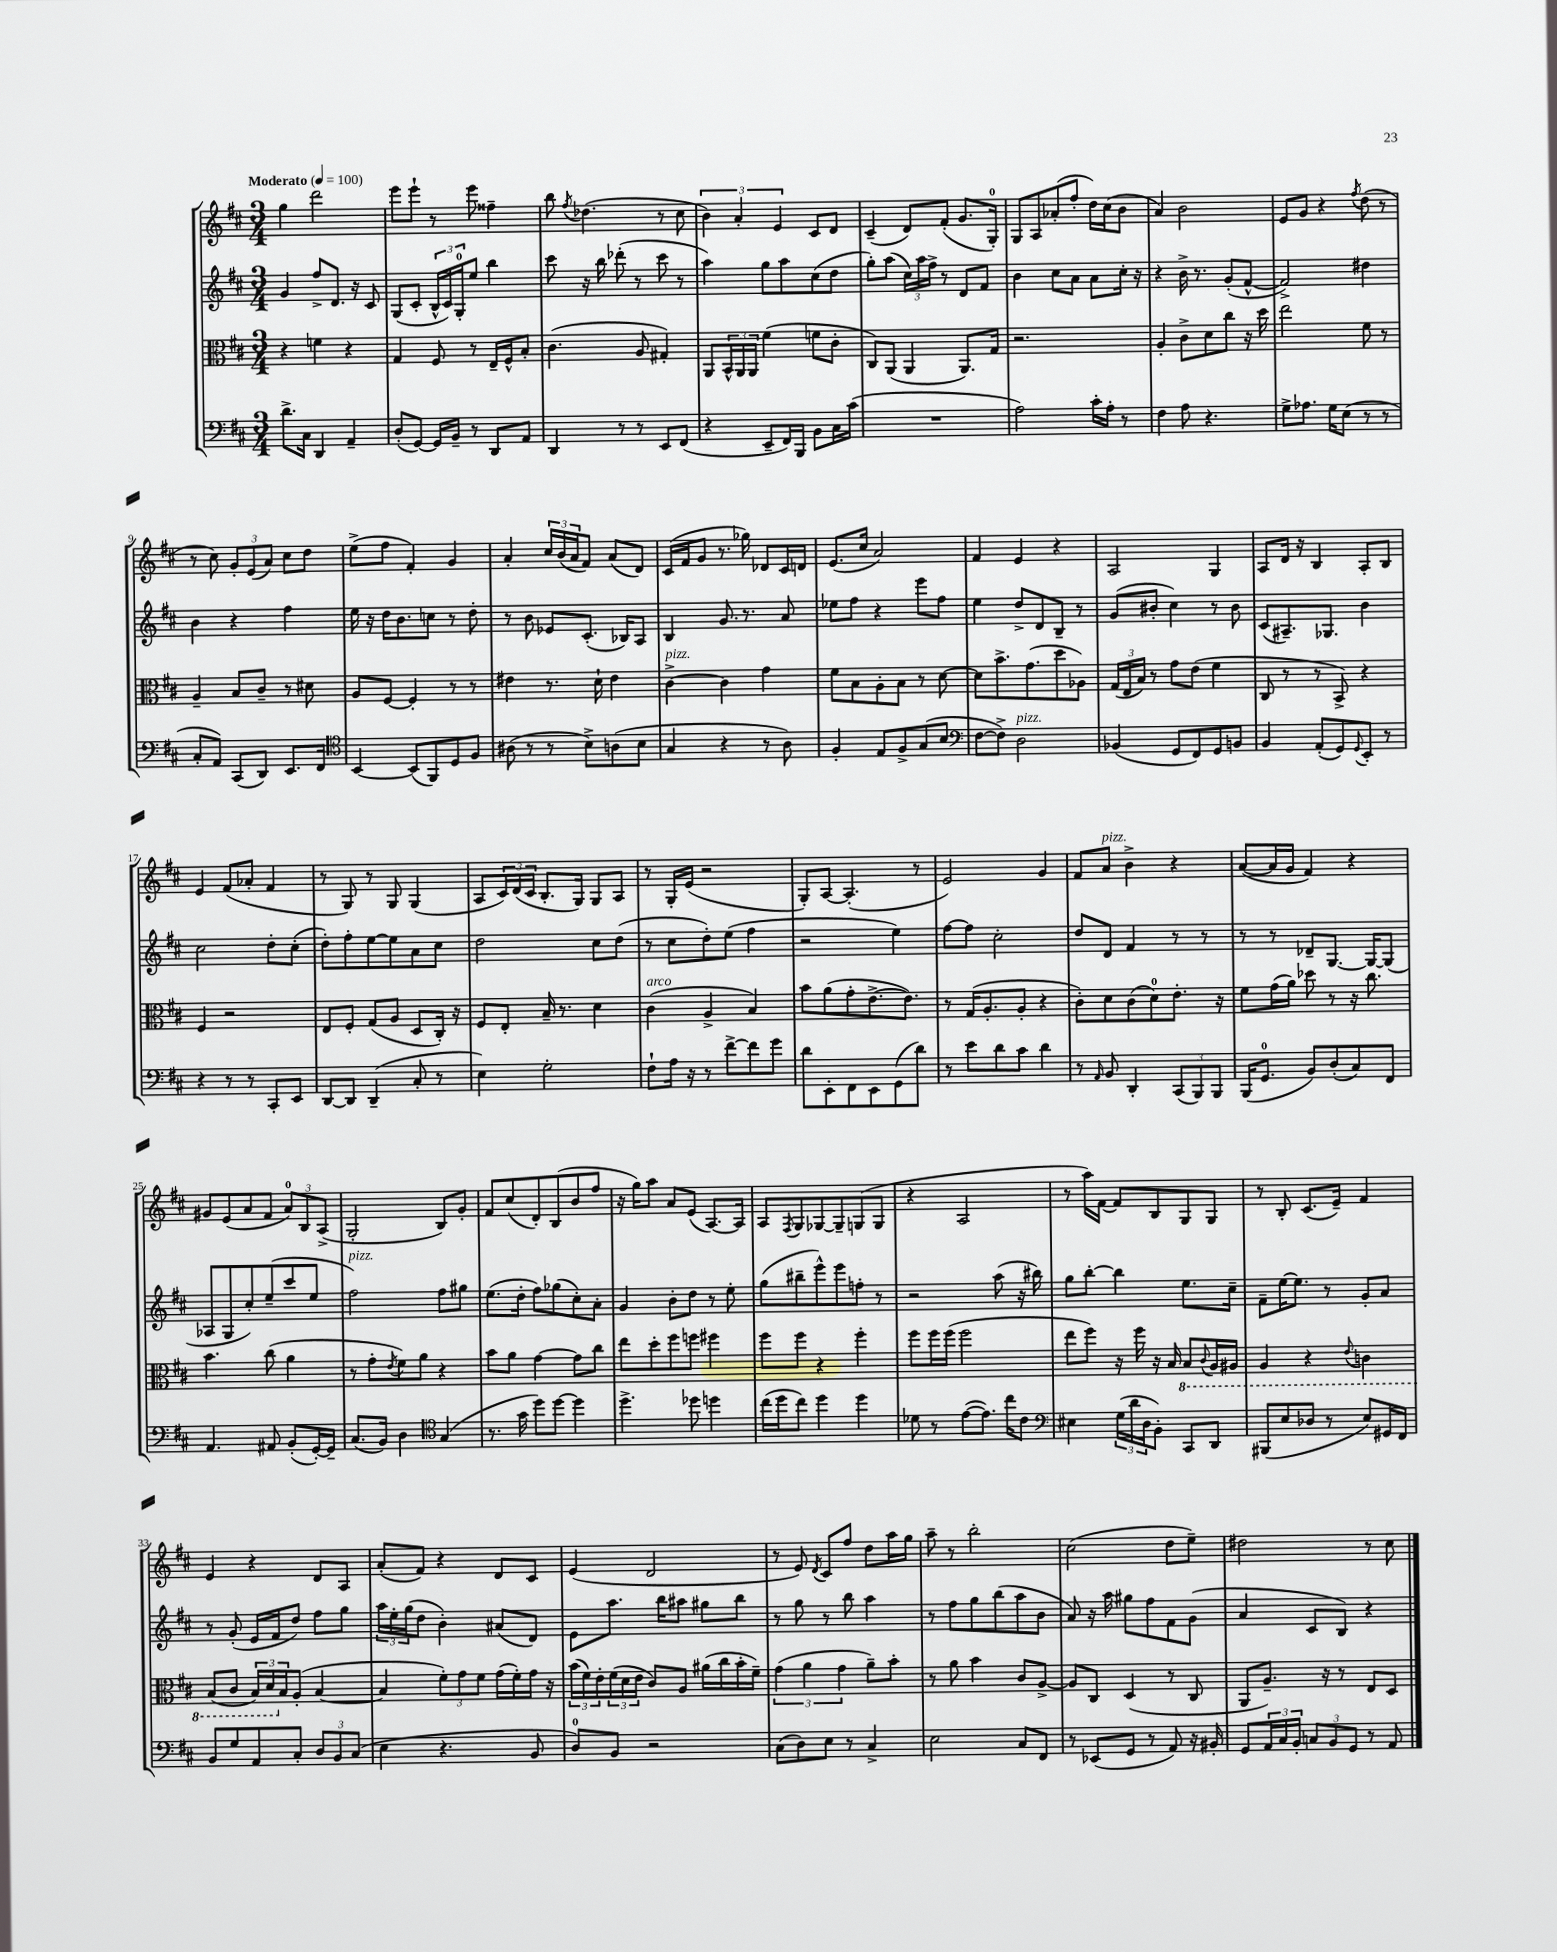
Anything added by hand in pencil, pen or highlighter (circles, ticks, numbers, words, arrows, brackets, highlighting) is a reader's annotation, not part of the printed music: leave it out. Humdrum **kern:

**kern	**kern	**kern	**kern
*part4	*part3	*part2	*part1
*staff4	*staff3	*staff2	*staff1
*clefF4	*clefC3	*clefG2	*clefG2
*k[f#c#]	*k[f#c#]	*k[f#c#]	*k[f#c#]
*M3/4	*M3/4	*M3/4	*M3/4
*MM100	*MM100	*MM100	*MM100
=1	=1	=1	=1
!	!	!	!LO:TX:a:B:t=Moderato
8.d^\L	4r	4g/	4gg\
16C#\Jk	.	.	.
4DD/	4fn\	8ff#^/L	2ddd\
.	.	8.d/J	.
4AA~/	4r	.	.
.	.	16r	.
.	.	8c#/	.
=2	=2	=2	=2
(8D'/L	4G/	(8G/L	8eee\L
[8GG/J)	.	8c#'/J	8eee`\J
16GG/LL]	8F#/	24B^^/LL	8r
.	.	24c#/)	.
16BB~/JJ	.	.	.
.	.	24G'/J	.
8r	8r	8ee/J	8eee\
8DD/L	16E~/LL	4bb\	4ff##X~\
.	16F#^^/J	.	.
8AA/J	8B'/J	.	.
=3	=3	=3	=3
4DD/	(4.c#\	8ccc#\	8bb\
.	.	.	8qff#/
.	.	16r	(4.dd-X\
.	.	16bb\	.
8r	.	(8ddd-X'\	.
8r	8A/	8r	.
8EE/L	4G#X'/)	8ccc#\	8r
(8FF#/J	.	8r	8cc#\
=4	=4	=4	=4
4r	8AA/L	4aa\)	6b\)
.	24BB^^/L	.	.
.	24AA/	.	6a'/
.	24AA/JJ	.	.
8EE~/L	(4f#\	8gg\L	.
.	.	.	6e/
16FF#/L)	.	8aa\	.
16BBB/JJ	.	.	.
8BB\L	8fn\L	(8cc#\	8c#/L
16C#\L	8c#'\J	8dd\J	8d/J
(16c#\JJ	.	.	.
=5	=5	=5	=5
2.r	8C#/L)	8gg'\L)	(4c#~/
.	(8AA/J	(8aa\J	.
.	4AA/	24cc#\LL)	8d/L)
.	.	24aa\	.
.	.	24ff#^\JJ	.
.	.	8r	(8f#'/J
.	8.AA/L)	8d/L	8.g/L
.	.	8f#/J	.
.	16G/Jk	.	16G'/Jk)
=6	=6	=6	=6
2A\)	2.r	4b\	8G/L
.	.	.	8A/
.	.	8cc#\L	(8a-X'/
.	.	8a\J	8ff#'/J
16c#'\LL	.	8a\L	16dd\LL)
16A'\JJ	.	.	(16cc#\J
8r	.	16cc#'\Jk	8b\J
.	.	16r	.
=7	=7	=7	=7
4F#\	4A'/	4r	4a/)
8A\	8c#^\L	16b^\	2b\
.	.	8.r	.
4.r	8d\	.	.
.	8cc#\J	(8g'/L	.
.	16r	[8f#^^/J	.
.	16dd\	.	.
=8	=8	=8	=8
8G^\L	2ee\	2f#^/])	8e/L
8.A-X\J	.	.	8g/J
.	.	.	4r
16G\KL	.	.	.
(8E\J	.	.	.
.	.	.	8qff#/
8r	8f#\	4dd#X\	(8dd\
8r	8r	.	8r
!!LO:LB:g=z
=9	=9	=9	=9
8C#'/L	4A~/	4b\	8r
8AA/J)	.	.	8cc#\)
(8CC#/L	8B/L	4r	12g'/L
.	.	.	(12e/
8DD/J)	8c#~/J	.	.
.	.	.	12a/J)
8.EE/L	8r	4ff#\	8cc#\L
.	8d#X\	.	8dd\J
16FF#/Jk	.	.	.
=10	=10	=10	=10
*clefC4	*	*	*
[4BB/	8A/L	16ee\	(8ee^\L
.	.	16r	.
.	[8F#/J	16dd\KL	8ff#\J
.	.	8.b\	.
(8BB/L]	4F#'/]	.	4f#'/)
8FF#/)	.	8ccn\J	.
8D/	8r	8r	4g/
8F#/J	8r	8dd'\	.
=11	=11	=11	=11
(8A#X\	4e#X\	8r	4a'/
8r	.	8b\	.
8r	8.r	8e-X/L	24cc#/LL
.	.	.	(24b/
.	.	.	24a/J
8B^\L)	.	(8.c#'/J	8f#/J)
.	16d`\	.	.
(8An\	4e#\	.	(8a/L
.	.	16B-X/KL)	.
8B\J	.	8A/J	8d/J)
=12	=12	=12	=12
!	!LO:TX:a:i:t=pizz.	!	!
4G/	[4c#^\	4B/	(16c#/LL
.	.	.	16f#/J
.	.	.	8g/J
4r	4c#\]	8.g/	8.r
.	.	8.r	16gg-X\)
8r	4g\	.	8d-X/L
8A\)	.	8a/	16c#/L
.	.	.	16dn/JJ
=13	=13	=13	=13
4F#'/	8f#\L	8ee-X\L	(8.e/L
.	8B\	8ff#\J	.
.	.	.	16cc#/Jk
8E/L	8A'\	4r	2a/)
8F#^/	8B\J	.	.
(8G/	8r	8eee\L	.
8B/J	[8d\	8ff#\J	.
=14	=14	=14	=14
*clefF4	*	*	*
[8F#\L	8d\L]	4ee\	4f#/
8F#^\J])	8.b^\	.	.
!LO:TX:a:i:t=pizz.	!	!	!
2D\	.	8dd^/L	4e/
.	(8.g\	.	.
.	.	8d/	.
.	8dd\	8B~/J	4r
.	8A-X\J)	8r	.
=15	=15	=15	=15
(4BB-X/	(24G/LL	(8g/L	2A/
.	24E/	.	.
.	24B/JJ)	.	.
.	8r	8b#X'/J	.
8GG/L	8g\L	4cc#\)	.
8FF#/)	(8e\J	.	.
8GG/	4f#\	8r	4G/
8BBn/J	.	8b#\	.
=16	=16	=16	=16
4BB/	8C#/	(8c#/L	8A/L
.	8r	8.A#X~/)	16d/Jk
.	.	.	16r
(8AA'/L	8r	.	4B/
.	.	8.G-X/J	.
8GG/)	8BB^/)	.	.
8qqGG/	.	.	.
8EE'/J	4r	4b\	8A'/L
8r	.	.	8B/J
!!LO:LB:g=z
=17	=17	=17	=17
4r	4F#/	2cc#\	4e/
8r	2r	.	(8f#/L
8r	.	.	8a-X'/J
8CC#'/L	.	8dd'\L	4f#/
8EE/J	.	(8cc#'\J	.
=18	=18	=18	=18
[8DD/L	8E/L	8dd'\L)	8r
8DD/J]	8F#'/J	8ff#'\	8G/)
(4DD~/	(8G/L	[8ee\	8r
.	8A/J	8ee\]	8G/
8C#'/	8D/L	8a\	(4G/
8r	16C#'/Jk)	8cc#\J	.
.	16r	.	.
=19	=19	=19	=19
4E\)	8F#/L	2dd\	8A/L
.	8E'/J	.	24c#/L)
.	.	.	(24d/
.	.	.	24c#/JJ
2G'\	16B~/	.	8.B'/L
.	8.r	.	.
.	.	.	16G/Jk)
.	4d\	8cc#\L	8G/L
.	.	(8dd\J	8A/J
=20	=20	=20	=20
!	!LO:TX:a:i:t=arco	!	!
8F#`\L	(4c#\	8r	8r
16A\Jk	.	8cc#\L	16G'/LL
16r	.	.	(16e/JJ
8r	4A^/	8dd'\)	2r
[8f#^\L	.	(8ee\J	.
8f#\]	4B/)	4ff#\	.
8g\J	.	.	.
=21	=21	=21	=21
8d\L	8b\L	2r	8G'/L)
8EE'\	(8a\	.	[8A/J
8FF#\	8g'\	.	(4.A'/]
8EE\	[8.e^\	.	.
(8GG\	.	4ee\)	.
.	8.e\J])	.	.
8d\J)	.	.	8r
=22	=22	=22	=22
8r	8r	[8ff#\L	2e/)
8e\L	(16G/KL	8ff#\J]	.
.	8.A'/	.	.
8d\	.	2cc#'\	.
8c#\J	8A'/J	.	.
4d\	4r	.	4g/
=23	=23	=23	=23
8r	8c#'\L)	8dd/L	8f#/L
16qqAA/	.	.	.
!	!	!	!LO:TX:a:i:t=pizz.
8BB/	8d\	8d/J	8a/J
4DD'/	(8c#\	4f#/	4b^\
.	8d\)	.	.
(12CC#/L	8.e'\J	8r	4r
12BBB/)	.	.	.
.	.	8r	.
12BBB/J	.	.	.
.	16r	.	.
=24	=24	=24	=24
(16BBB/KL	8f#\L	8r	([8a/L
8.GG/J	.	.	.
.	(16g\L	8r	16a/L]
.	16a\JJ)	.	16g/JJ
8BB/L)	8dd-X\	8d-X~/L	4f#/)
(8D'/	8r	[8.G/J	.
8C#/)	16r	.	4r
.	8.cc#\	16G/KL_	.
8FF#/J	.	(8G/J]	.
!!LO:LB:g=z
=25	=25	=25	=25
4.AA/	4.b\	8A-X/L	8g#X/L
.	.	8G/	(8e/
.	.	8cc#'/)	8a/
8AA#X/	(8cc#\	(8ee~/	8f#/J
(8BB'/L	4a\	8ccc#/	12a/L)
.	.	.	12B/
[16GG'/L)	.	8ee/J	.
.	.	.	(12A^/J
16GG~/JJ]	.	.	.
=26	=26	=26	=26
!	!	!LO:TX:a:i:t=pizz.	!
(8.C#/L	8r	2ff#\)	2G'/
.	8g'\L	.	.
16BB/Jk)	.	.	.
.	8qe/	.	.
4D\	8f#\)	.	.
.	8a\J	.	.
*clefC4	*	*	*
(4G/	4r	8ff#\L	8B/L)
.	.	8gg#X\J	8g'/J
=27	=27	=27	=27
8.r	8b\L	(8.ee\L	8f#/L
.	8a\J	.	(8cc#/
16g\	.	16dd'\Jk	.
8dd\L)	[4g\	8ff#\L)	8d'/)
[8dd\J	.	(8gg-X\	(8B/
4dd\]	8g\L]	8cc#'\)	8b/
.	8cc#\J	8a'\J	8ff#/J
=28	=28	=28	=28
4.dd^\	8ee\L	4g/	16r
.	.	.	16gg\KL)
.	8dd'\	.	8aa\J
.	8ff#\	8b'\L	8a/L
8dd-X\	8ffn\J	8dd\J	(8e/J
4ddn\	4ff#X\	8r	[8.A/L)
.	.	8ee'\	.
.	.	.	16A/Jk]
=29	=29	=29	=29
(16cc#\LL	8ff#\L	(8gg\L	8A/L
16dd\J	.	.	.
.	.	.	8qF#/
8cc#\J)	8ff#\J	8bb#X~\	8G/
4dd\	4r	8eee^^\)	[8G-X/
.	.	8eee\	8G-~/]
4dd\	4ff#'\	8ffn'\J	(8Gn/
.	.	8r	8G/J
=30	=30	=30	=30
8d-X\	8ff#\L	2r	4r
8r	16ff#\L	.	.
.	(16ff#\JJ	.	.
([8e\L	2ff#\	.	2A/
8.e\J])	.	.	.
.	.	(8aa\	.
16cc#\KL	.	.	.
8c#\J	.	16r	.
.	.	16bb#X\)	.
=31	=31	=31	=31
*clefF4	*	*	*
4E#X\	8ee\L	8gg\L	8r
.	8ff#\J)	[8bb'\J	16aa\LL)
.	.	.	[16f#\JJ
(24G\LL	16r	4bb\]	8f#/L]
24d\	.	.	.
.	16ff#\	.	.
24D\J	.	.	.
8BB'\J)	16r	.	8B/
.	16B/	.	.
*	*8ba	*	*
8CC#/L	8BB/L	8.ee\L	8G/
.	8qqC#/	.	.
8DD/J	16AA/L	.	8G/J
.	16AA#X/JJ	16cc#~\Jk	.
=32	=32	=32	=32
(8BBB#X/L	4AA/	8f#~\L	8r
8E/	.	[16ee\K	8B'/
.	.	8.ee\J]	.
8D-X/J	4r	.	(8.c#/L
8r	.	8r	.
.	.	.	16e~/Jk)
.	8qqE/	.	.
8E/L)	4Cn\	8g'/L	4f#/
16GG#X/L	.	8a/J	.
16FF#/JJ	.	.	.
!!LO:LB:g=z
=33	=33	=33	=33
8BB/L	(8BB/L	8r	4e/
8G/	8C#/J	(8g'/	.
8AA/	24BB/LL)	16e/LL	4r
.	24D/	.	.
.	.	16f#/J	.
*	*X8ba	*	*
.	24B/J	.	.
8C#'/J	(8A'/J	8dd/J)	.
12D/L	[4B/	8ff#\L	8d/L
12BB/	.	.	.
.	.	8gg\J	8A/J
(12C#/J	.	.	.
=34	=34	=34	=34
4E\	4B/]	24aa\LL	(8a'/L
.	.	24ee'\	.
.	.	(24gg\J	.
.	.	8dd\J	8f#/J)
4.r	12f#'\L)	4b'\)	4r
.	12g\	.	.
.	12f#\J	.	.
.	(16g\LL	(8a#X/L	8d/L
.	16f#'\)	.	.
8BB/	16g\JJ	8d/J)	8c#/J
.	16r	.	.
=35	=35	=35	=35
8D/L)	(24b\LL	8e\L	(4e/
.	24f#\)	.	.
.	24e'\	.	.
8BB/J	(24f#\	8.aa\J	.
.	24d\	.	.
.	24e\JJ	.	.
2r	8c#/L)	.	2d/
.	.	16bb\KL	.
.	8A/J	8aa#X\J	.
.	(16a#X\LL	8gg#X\L	.
.	16cc#\	.	.
.	16b'\	8bb\J	.
.	16f#~\JJ)	.	.
=36	=36	=36	=36
(8C#\L	(6g\	8r	8r
8D\)	.	8gg\	8e/)
.	6a\	.	.
.	.	.	8qd/
8E\J	.	8r	8c#/L
.	6g\	.	.
8r	.	8bb\	8ff#/J
4C#^/	8a~\L)	4aa\	8dd\L
.	8b'\J	.	16aa\L
.	.	.	16gg\JJ
=37	=37	=37	=37
2E\	8r	8r	8aa~\
.	8a\	8ff#\L	8r
.	4b\	8gg\	2bb'\
.	.	(8bb\	.
8C#/L	8c#/L	8aa\	.
8FF#/J	[8A^/J	8b\J	.
=38	=38	=38	=38
8r	8A/L]	8a/)	(2cc#\
(8EE-X/L	8C#/J	16r	.
.	.	16aa\	.
8GG/J	(4D/	8gg#X\L	.
8r	.	8ff#\	.
8AA/)	8r	8f#\	8dd\L
16r	8C#/	(8g\J	8ee~\J)
16BB#X'/	.	.	.
=39	=39	=39	=39
8GG/L	8AA/L	4a/	2dd#X\
24AA/L	8.A~/J)	.	.
24C#/	.	.	.
24BB'/JJ	.	.	.
12Cn/L	.	8c#/L	.
.	16r	.	.
12BB/	.	.	.
.	8r	8B/J)	.
12GG/J	.	.	.
8r	8E/L	4r	8r
8AA/	8D/J	.	8cc#\
==	==	==	==
*-	*-	*-	*-
